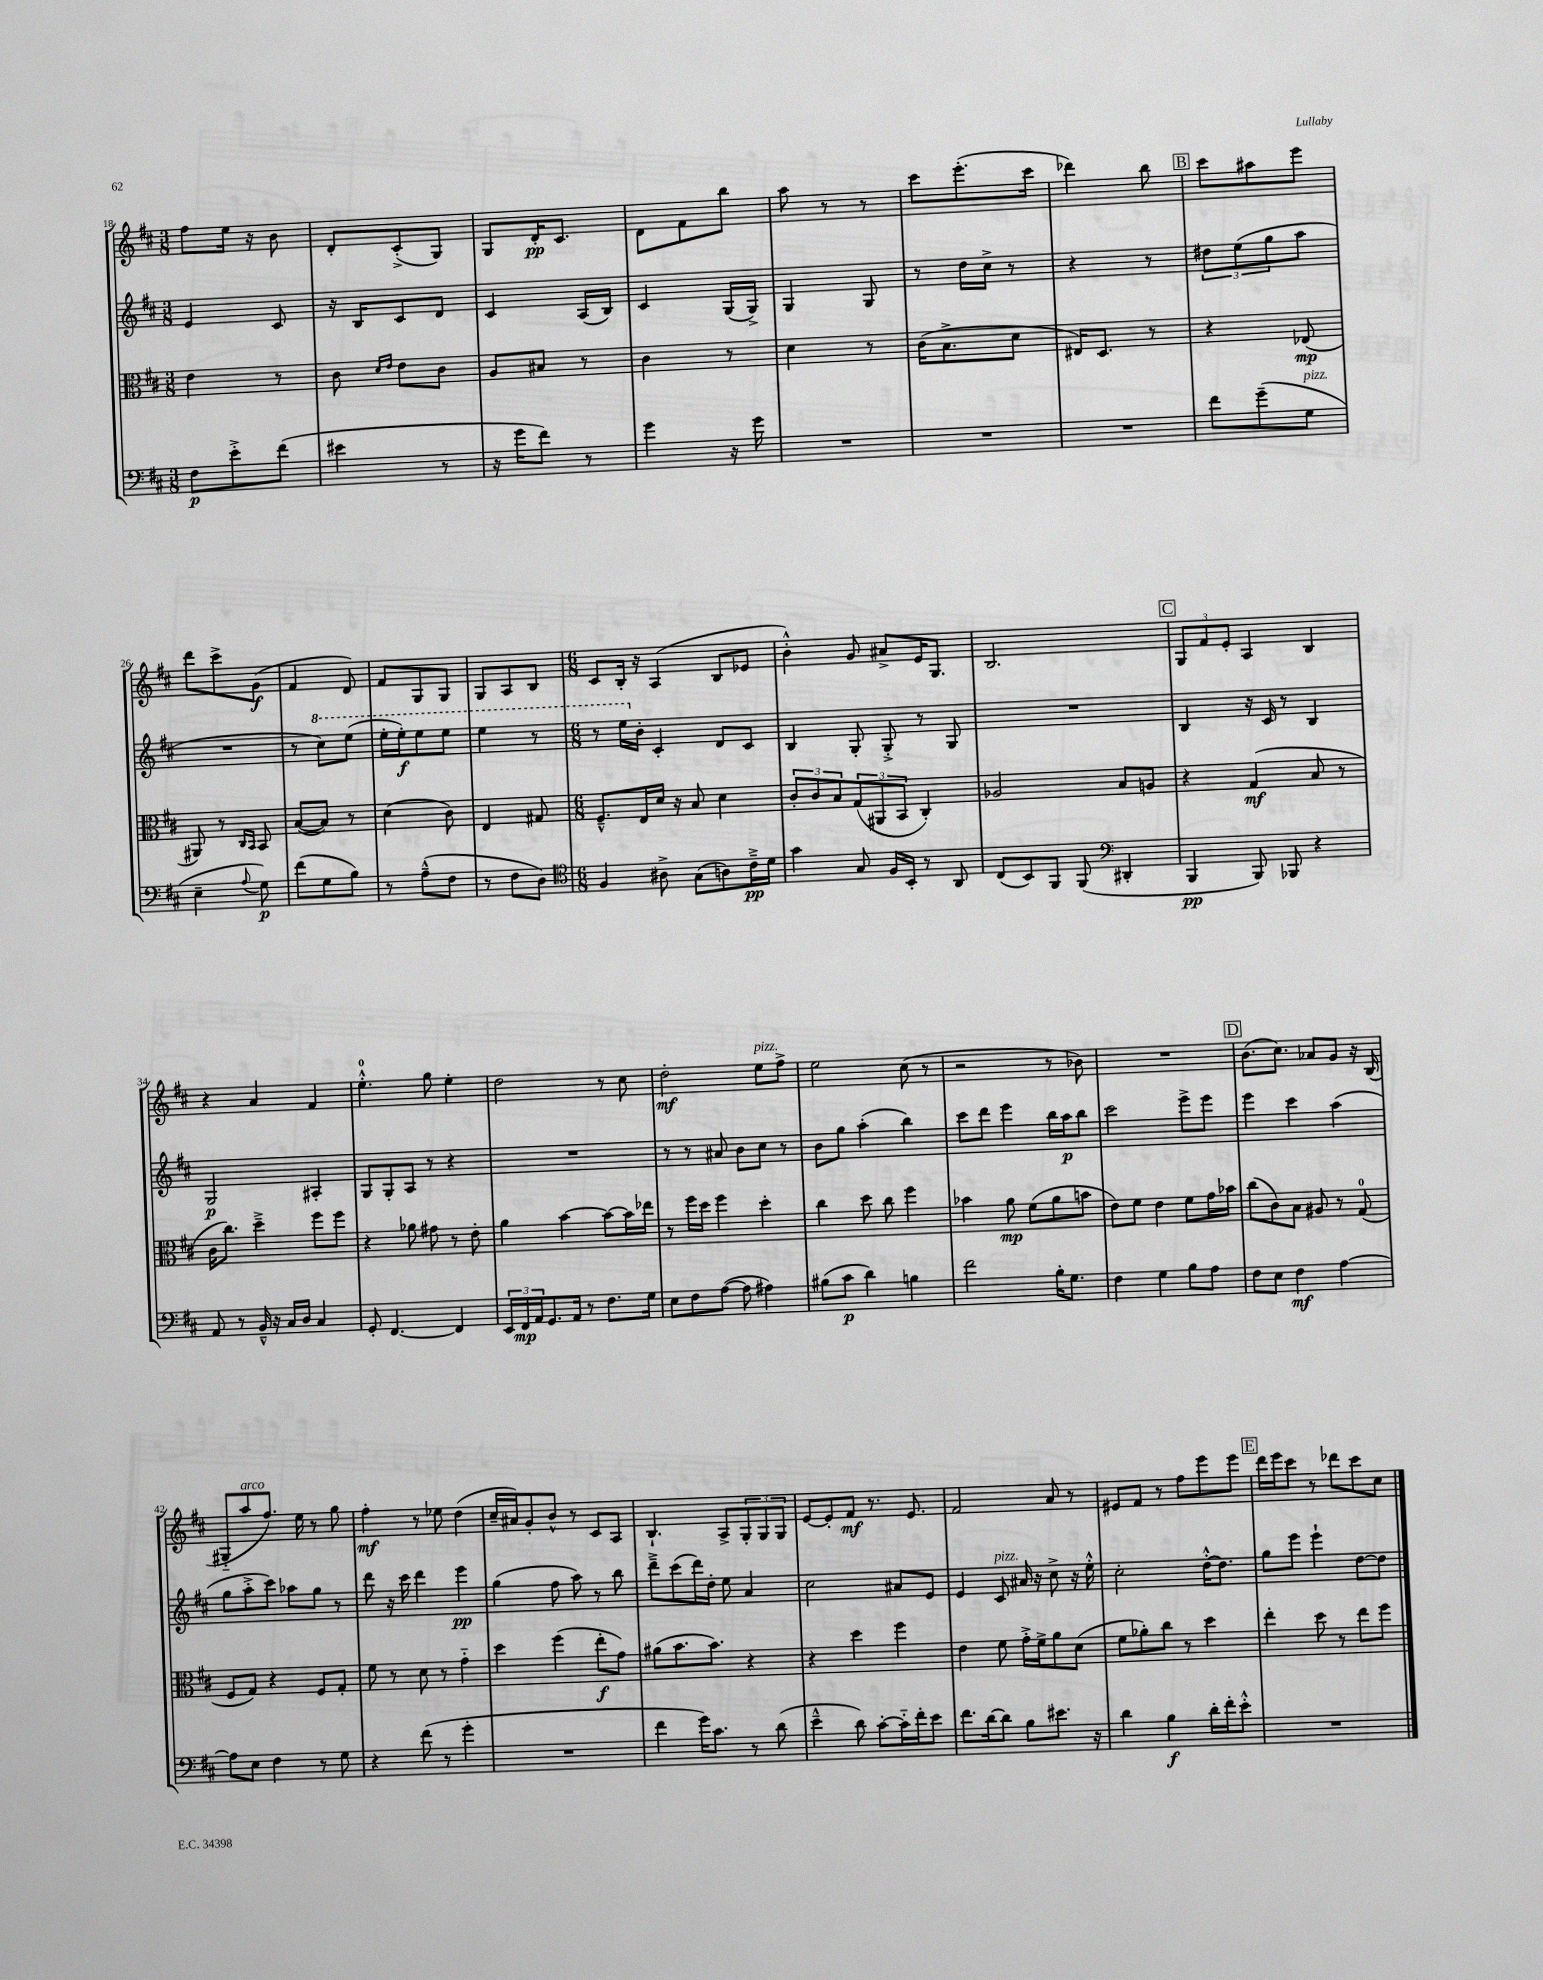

**kern	**dynam	**kern	**dynam	**kern	**dynam	**kern	**dynam
*part4	*part4	*part3	*part3	*part2	*part2	*part1	*part1
*staff4	*staff4	*staff3	*staff3	*staff2	*staff2	*staff1	*staff1
*clefF4	*	*clefC3	*	*clefG2	*	*clefG2	*
*k[f#c#]	*	*k[f#c#]	*	*k[f#c#]	*	*k[f#c#]	*
*M3/8	*	*M3/8	*	*M3/8	*	*M3/8	*
=18	=18	=18	=18	=18	=18	=18	=18
8F#\L	p	4e\	.	4e/	.	8ff#\L	.
8e'^\	.	.	.	.	.	16ee\Jk	.
.	.	.	.	.	.	16r	.
(8f#\J	.	8r	.	8c#/	.	8b\	.
=19	=19	=19	=19	=19	=19	=19	=19
4e#X\	.	8c#\	.	16r	.	8d'/L	.
.	.	.	.	16B/KL	.	.	.
.	.	16qqd/LL	.	.	.	.	.
.	.	16qqe/JJ	.	.	.	.	.
.	.	8e\L	.	8c#/	.	(8c#'^/	.
8r	.	8c#\J	.	8d/J	.	8G/J)	.
=20	=20	=20	=20	=20	=20	=20	=20
16r	.	8A/L	.	4c#/	.	8G/L	.
16g\KL	.	.	.	.	.	.	.
8f#\J)	.	8B#X/J	.	.	.	16d'/K	pp
.	.	.	.	.	.	8.c#/J	.
8r	.	8r	.	(16A/LL	.	.	.
.	.	.	.	16B/JJ)	.	.	.
=21	=21	=21	=21	=21	=21	=21	=21
4g\	.	4c#\	.	4c#/	.	8d\L	.
.	.	.	.	.	.	8f#\	.
16r	.	8r	.	(16G/LL	.	8bb\J	.
16g\	.	.	.	16G^/JJ)	.	.	.
=22	=22	=22	=22	=22	=22	=22	=22
4.r	.	4d\	.	4G/	.	8aa\	.
.	.	.	.	.	.	8r	.
.	.	8r	.	8G/	.	8r	.
=23	=23	=23	=23	=23	=23	=23	=23
4.r	.	(16c#\KL	.	8r	.	8ccc#\L	.
.	.	8.B^\	.	.	.	.	.
.	.	.	.	16dd\LL	.	(8.eee'\	.
.	.	.	.	16cc#^\JJ	.	.	.
.	.	8d\J	.	8r	.	.	.
.	.	.	.	.	.	16ccc#\Jk	.
=24	=24	=24	=24	=24	=24	=24	=24
4.r	.	16E#X/KL)	.	4r	.	4ddd-X\)	.
.	.	8.D/J	.	.	.	.	.
.	.	8r	.	8r	.	8bb\	.
!!LO:REH:place=s1:t=B
=25	=25	=25	=25	=25	=25	=25	=25
8f#\L	.	4r	.	12dd#X\L	.	8ccc#\L	.
.	.	.	.	(12ee\	.	.	.
(8g~\	.	.	.	.	.	8aa#X\	.
.	.	.	.	12gg\	.	.	.
!LO:TX:a:i:t=pizz.	!	!	!	!	!	!	!
8G\J	.	(8E-X/	mp	8aa\J	.	8eee\J	.
!!LO:LB:g=z
=26	=26	=26	=26	=26	=26	=26	=26
4E~\	.	8AA#X/)	.	4.r	.	8ddd\L	.
.	.	8r	.	.	.	8ccc#^\	.
.	.	16qqC#/LL	.	.	.	.	.
8qqA/	.	16qqBB/JJ	.	.	.	.	.
8G\)	p	8BB/	.	.	.	(8g\J	f
=27	=27	=27	=27	=27	=27	=27	=27
(8f#\L	.	([8B/L	.	8r	.	4f#/	.
*	*	*	*	*8va	*	*	*
8G\	.	8B/J])	.	8ccc#\L)	.	.	.
8B\J)	.	8r	.	(8eee\J	.	8d/)	.
=28	=28	=28	=28	=28	=28	=28	=28
8r	.	(4d\	.	16eee'\LL	.	8f#/L	.
.	.	.	.	16eee'\J)	f	.	.
(8A~^^\L	.	.	.	8eee\	.	8G/	.
8F#\J	.	8c#\)	.	8eee\J	.	8G/J	.
=29	=29	=29	=29	=29	=29	=29	=29
8r	.	4E/	.	4eee\	.	8G/L	.
8F#\L	.	.	.	.	.	8A/	.
8D\J)	.	8G#X/	.	8r	.	8B/J	.
=30	=30	=30	=30	=30	=30	=30	=30
*clefC4	*	*	*	*	*	*	*
*M6/8	*	*M6/8	*	*M6/8	*	*M6/8	*
4F#/	.	8.F#~^^/L	.	8r	.	8c#/L	.
.	.	.	.	16eee\LL	.	16B'/Jk	.
*	*	*	*	*X8va	*	*	*
.	.	16E/L	.	16b'\JJ	.	16r	.
8A#X^\	.	16d/JJ	.	4c#'/	.	(4A/	.
.	.	16r	.	.	.	.	.
(8G\L	.	8B/	.	.	.	.	.
8An\)	.	4d\	.	8d/L	.	8B/L	.
16c#~^\L	pp	.	.	8c#/J	.	8e-X/J	.
16d\JJ	.	.	.	.	.	.	.
=31	=31	=31	=31	=31	=31	=31	=31
4g\	.	12c#'/L	.	4B/	.	4b'^^\)	.
.	.	12c#/	.	.	.	.	.
.	.	12B/	.	.	.	.	.
8G/	.	(12G/	.	8G'/	.	8g/	.
.	.	12AA#X/	.	.	.	.	.
16F#/LL	.	.	.	8G'^/	.	8a#X^/L	.
.	.	12BB/J	.	.	.	.	.
16BB'/JJ	.	.	.	.	.	.	.
8r	.	4C#'/)	.	8r	.	16e/K	.
.	.	.	.	.	.	8.G/J	.
8AA/	.	.	.	8G/	.	.	.
=32	=32	=32	=32	=32	=32	=32	=32
(8C#/L	.	2A-X/	.	2.r	.	2.B/	.
8BB/)	.	.	.	.	.	.	.
8FF#/J	.	.	.	.	.	.	.
(8FF#/	.	.	.	.	.	.	.
*clefF4	*	*	*	*	*	*	*
4DD#X'/	.	8B/L	.	.	.	.	.
.	.	8An/J	.	.	.	.	.
!!LO:REH:place=s1:t=C
=33	=33	=33	=33	=33	=33	=33	=33
4BBB/	pp	4r	.	4B/	.	12G/L	.
.	.	.	.	.	.	12f#/	.
.	.	.	.	.	.	12e'/J	.
8BBB/)	.	(4G/	mf	16r	.	4A/	.
.	.	.	.	16c#/	.	.	.
8BBB-X/	.	.	.	8r	.	.	.
4r	.	8B/	.	4B/	.	4B/	.
.	.	8r	.	.	.	.	.
!!LO:LB:g=z
=34	=34	=34	=34	=34	=34	=34	=34
8AA/	.	16c#\KL	.	2G/	p	4r	.
.	.	8.cc#\J)	.	.	.	.	.
8r	.	.	.	.	.	.	.
16BB~^^/	.	4dd~^\	.	.	.	4a/	.
16r	.	.	.	.	.	.	.
16C#/LL	.	.	.	.	.	.	.
16D/JJ	.	.	.	.	.	.	.
4C#/	.	8ff#\L	.	4A#X'/	.	4f#/	.
.	.	8ff#\J	.	.	.	.	.
=35	=35	=35	=35	=35	=35	=35	=35
8GG'/	.	4r	.	8G/L	.	4.ee'^^\	.
[4.FF#/	.	.	.	8G'/	.	.	.
.	.	8a-X\	.	8A/J	.	.	.
.	.	8g#X\	.	8r	.	8gg\	.
4FF#/]	.	8r	.	4r	.	4ee'\	.
.	.	8e'\	.	.	.	.	.
=36	=36	=36	=36	=36	=36	=36	=36
24EE/LL	.	4a\	.	2.r	.	2dd\	.
24FF#/	mp	.	.	.	.	.	.
24AA/J	.	.	.	.	.	.	.
8.GG/	.	.	.	.	.	.	.
.	.	[4b\	.	.	.	.	.
16AA/Jk	.	.	.	.	.	.	.
8r	.	.	.	.	.	.	.
8.F#\L	.	8b\L_	.	.	.	8r	.
.	.	16b\L]	.	.	.	8cc#\	.
16G\Jk	.	16ee-X\JJ	.	.	.	.	.
=37	=37	=37	=37	=37	=37	=37	=37
8E\L	.	8r	.	8r	.	2dd'\	mf
8F#\	.	16ff#\LL	.	8r	.	.	.
.	.	16dd\JJ	.	.	.	.	.
([8A\J	.	4ff#\	.	8a#X/	.	.	.
8A\]	.	.	.	8b\L	.	.	.
!	!	!	!	!	!	!LO:TX:a:i:t=pizz.	!
4A#X\)	.	4dd'\	.	8cc#\J	.	8ee\L	.
.	.	.	.	8r	.	8ff#^\J	.
=38	=38	=38	=38	=38	=38	=38	=38
(8B#X\L	.	4cc#\	.	8b\L	.	2ee\	.
8c#\J	p	.	.	8gg\J	.	.	.
4d\)	.	8dd\	.	(4aa'\	.	.	.
.	.	8cc#\	.	.	.	.	.
4Bn\	.	4ff#\	.	4bb\)	.	(8cc#\	.
.	.	.	.	.	.	8r	.
=39	=39	=39	=39	=39	=39	=39	=39
2f#\	.	4b-X\	.	8ccc#\L	.	2r	.
.	.	.	.	8ddd\J	.	.	.
.	.	8a\	mp	4eee\	.	.	.
.	.	(8f#\L	.	.	.	.	.
16B'\KL	.	8a\	.	16bb\LL	.	8r	.
8.G\J	.	.	.	16aa\J	p	.	.
.	.	8bn\J	.	8bb\J	.	8b-X\)	.
=40	=40	=40	=40	=40	=40	=40	=40
4F#\	.	8e\L)	.	2ccc#\	.	2.r	.
.	.	8f#\J	.	.	.	.	.
4G\	.	4e\	.	.	.	.	.
8B\L	.	8f#\L	.	8eee^\L	.	.	.
8A\J	.	16g\L	.	8eee\J	.	.	.
.	.	16b-X\JJ	.	.	.	.	.
!!LO:REH:place=s1:t=D
=41	=41	=41	=41	=41	=41	=41	=41
8F#\L	.	(8cc#\L	.	4eee\	.	(8.b\L	.
8E\J	.	8c#\)	.	.	.	.	.
.	.	.	.	.	.	8.cc#\J)	.
4F#\	mf	8B\J	.	4ccc#\	.	.	.
.	.	8A#X/	.	.	.	8a-X/L	.
[4A\	.	8r	.	(4aa\	.	8g/J	.
.	.	(8G/	.	.	.	16r	.
.	.	.	.	.	.	(16B/	.
!!LO:LB:g=z
=42	=42	=42	=42	=42	=42	=42	=42
8A\L]	.	8F#/L	.	8gg\L	.	8G#X/L	.
!	!	!	!	!	!	!LO:TX:a:i:t=arco	!
8E\J	.	8G/J)	.	8aa'^\	.	8aa/	.
4F#\	.	4r	.	8ccc#\J)	.	8.ff#/J)	.
.	.	.	.	8aa-X\L	.	.	.
.	.	.	.	.	.	16ee\	.
8r	.	8F#/L	.	8gg\J	.	8r	.
8G\	.	8G'/J	.	8r	.	8gg\	.
=43	=43	=43	=43	=43	=43	=43	=43
4r	.	8f#\	.	8ddd\	.	4ff#'\	mf
.	.	8r	.	16r	.	.	.
.	.	.	.	16ccc#\	.	.	.
(8f#\	.	8d\	.	4ddd\	.	8r	.
8r	.	8r	.	.	.	8ee-X\	.
4g'\	.	4g\	.	4eee\	pp	(4dd\	.
=44	=44	=44	=44	=44	=44	=44	=44
2.r	.	4dd\	.	(4gg\	.	16cc#~/LL	.
.	.	.	.	.	.	16a#X/J)	.
.	.	.	.	.	.	8g'/	.
.	.	(4ff#\	.	8ff#\	.	8b^^/J	.
.	.	.	.	8aa\)	.	8r	.
.	.	8ee'\L	f	8r	.	8c#/L	.
.	.	8g\J)	.	8bb\	.	8A/J	.
=45	=45	=45	=45	=45	=45	=45	=45
4f#\	.	(8a#X\L	.	8ddd~^\L	.	4.B`/	.
.	.	8.b\	.	(8ccc#\	.	.	.
16g\KL)	.	.	.	16ddd\L)	.	.	.
8.c#\J	.	8.b\J)	.	16dd'\JJ	.	.	.
.	.	.	.	8ee\	.	8A^/L	.
8r	.	4r	.	4a/	.	12G'/	.
.	.	.	.	.	.	12G/	.
(8d\	.	.	.	.	.	.	.
.	.	.	.	.	.	12G/J	.
=46	=46	=46	=46	=46	=46	=46	=46
4e~^^\	.	4r	.	2cc#\	.	[8e/L	.
.	.	.	.	.	.	8e'/]	.
8d\)	.	4dd\	.	.	.	8f#/J	mf
[8c#'\L	.	.	.	.	.	8.r	.
16c#\L]	.	4ff#\	.	8a#X/L	.	.	.
16f#'\J	.	.	.	.	.	8.e/	.
8e\J	.	.	.	8e/J	.	.	.
=47	=47	=47	=47	=47	=47	=47	=47
8.f#\L	.	4e\	.	4e/	.	2f#/	.
[16d\k	.	.	.	.	.	.	.
!	!	!	!	!LO:TX:a:i:t=pizz.	!	!	!
8d\J]	.	8f#\	.	8c#/	.	.	.
8B\L	.	16g'^\LL	.	16a#X/	.	.	.
.	.	16f#^\J	.	16r	.	.	.
8.e#X\J	.	8a\	.	8cc#^\	.	8a/	.
.	.	(8d\J	.	16r	.	8r	.
16r	.	.	.	16ee'^^\	.	.	.
=48	=48	=48	=48	=48	=48	=48	=48
4d\	.	8f#\L	.	2cc#'\	.	8e#X/L	.
.	.	8a-X'\)	.	.	.	8f#/J	.
4B\	f	8cc#\J	.	.	.	8r	.
.	.	8r	.	.	.	8ff#\L	.
16d'\LL	.	4dd\	.	[16dd'^^\KL	.	8eee\	.
16f#'\J	.	.	.	8.dd\J]	.	.	.
8e'^^\J	.	.	.	.	.	8eee\J	.
!!LO:REH:place=s1:t=E
=49	=49	=49	=49	=49	=49	=49	=49
2.r	.	4ee'\	.	8gg\L	.	16ddd\LL	.
.	.	.	.	.	.	16eee\J	.
.	.	.	.	8eee\J	.	8ccc#\J	.
.	.	8dd\	.	4eee`\	.	8r	.
.	.	8r	.	.	.	8ddd-X\L	.
.	.	8ee\L	.	[8dd\L	.	8ccc#\	.
.	.	8ff#\J	.	8dd\J]	.	8cc#\J	.
==	==	==	==	==	==	==	==
*-	*-	*-	*-	*-	*-	*-	*-
